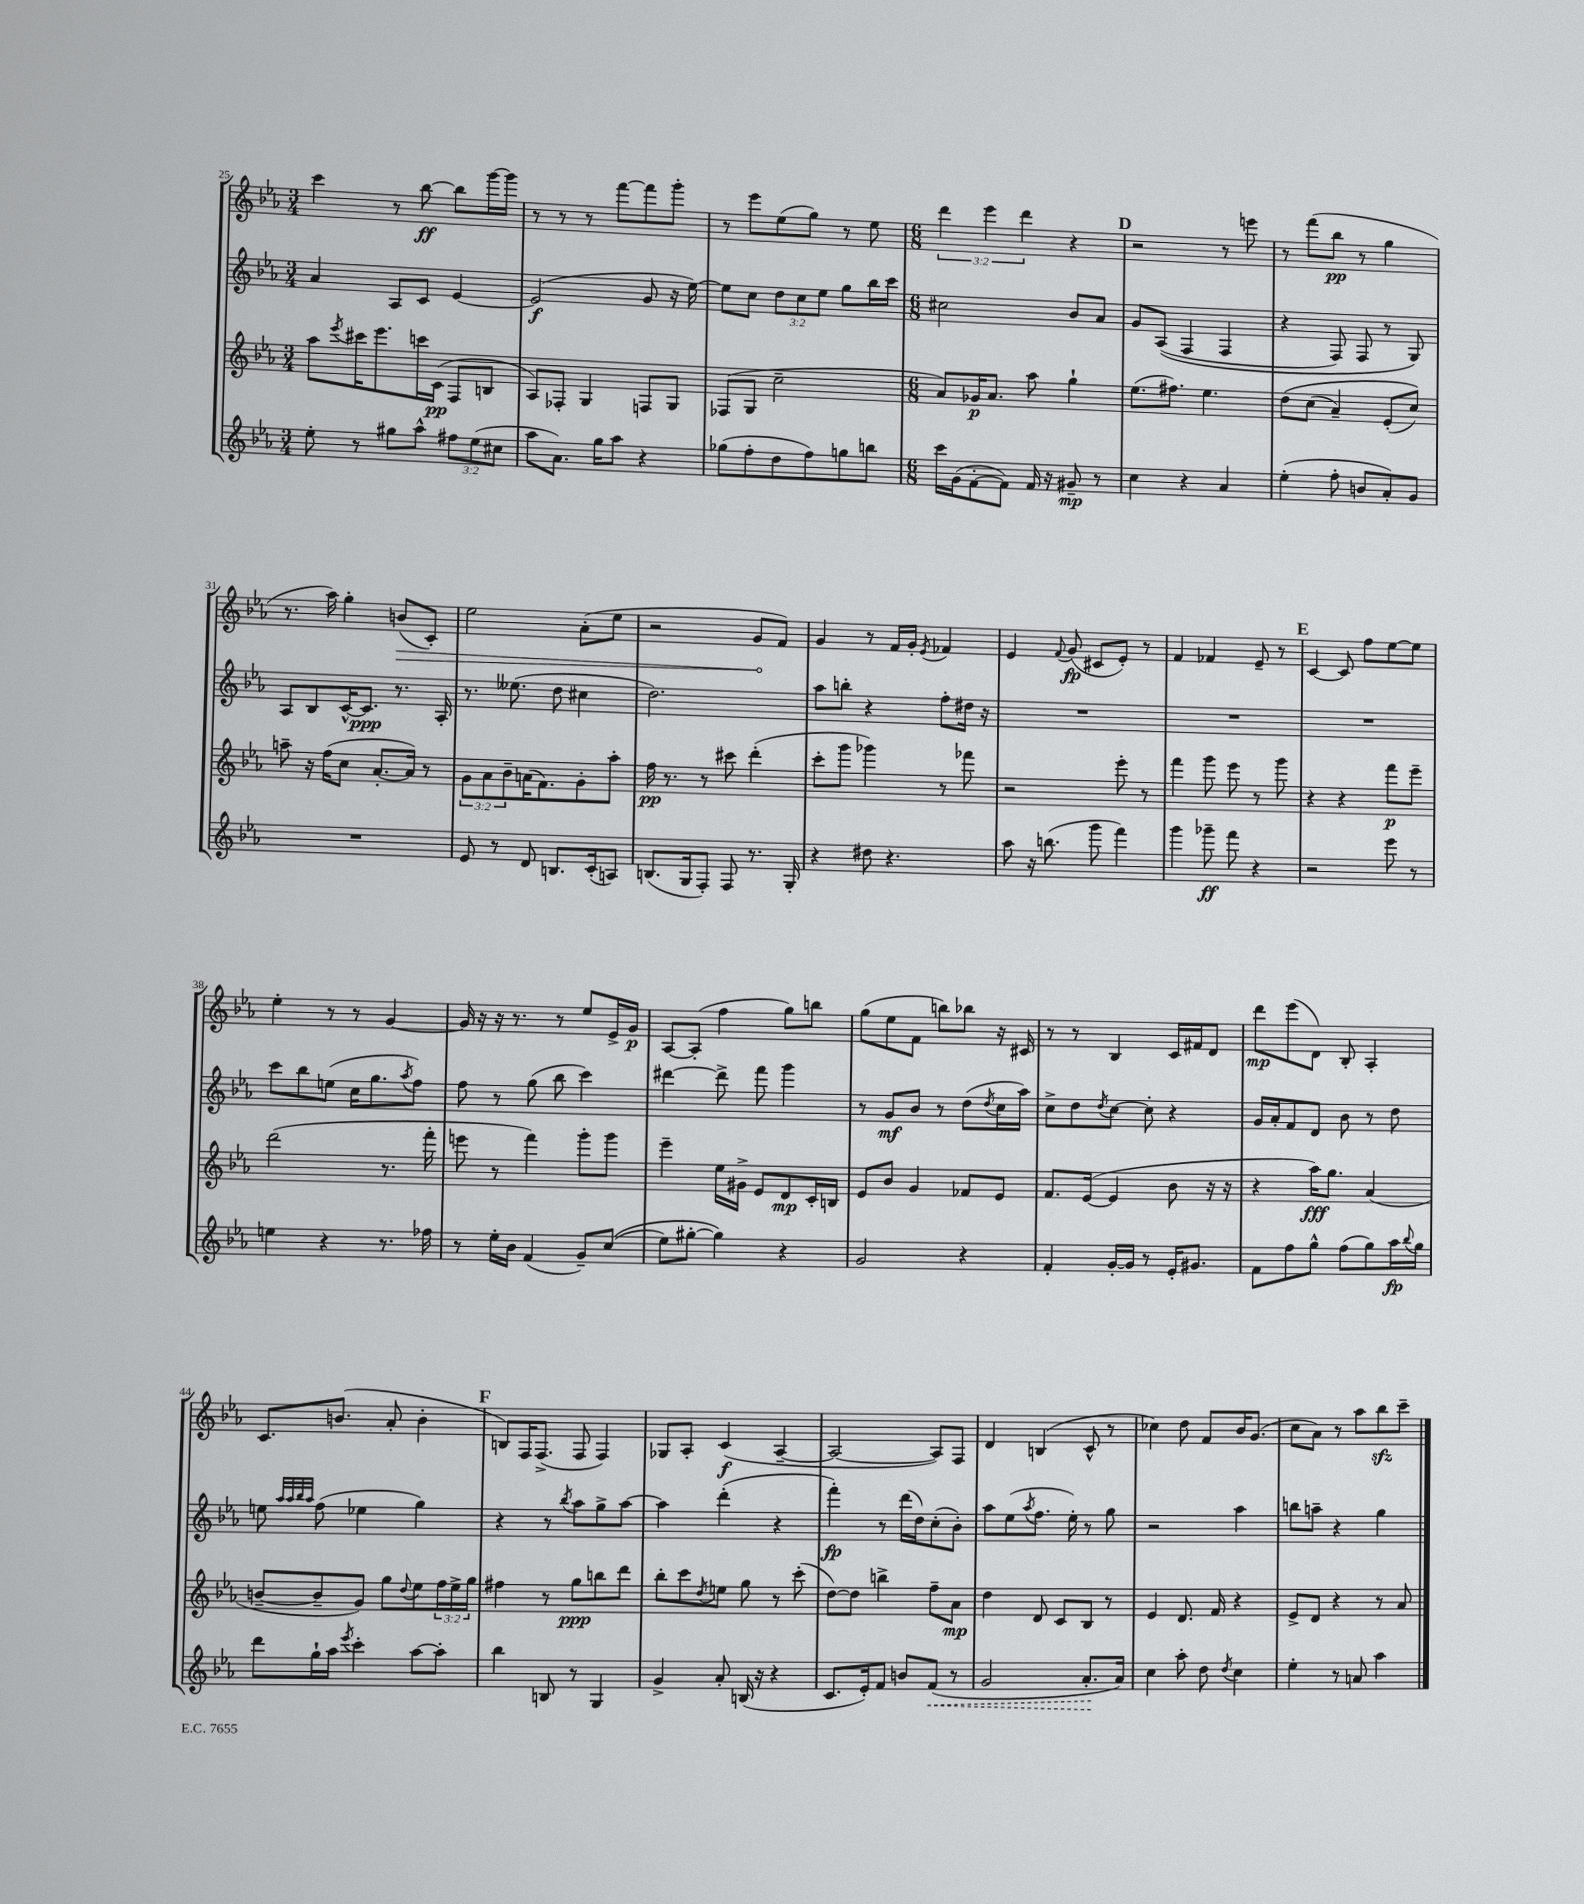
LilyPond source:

<<
\new StaffGroup <<
\new Staff = "s0" {
    \clef treble \key ees \major \numericTimeSignature \time 3/4 \override Staff.TupletNumber.text = #tuplet-number::calc-fraction-text
    c'''4 r8 bes''8~\ff bes''8 g'''16~ g'''16 |
    r8 r8 r8 f'''8~ f'''8 g'''8-. |
    r8 ees'''8 ees''8( g''8) r8 ees''8 |
    \numericTimeSignature \time 6/8 \tuplet 3/2 { d'''4 ees'''4 d'''4 } r4 |
    \mark \markup { \bold "D" } r2 r8 e'''8 |
    r8 f'''8( bes''8\pp r8 g''4 |
    r8. aes''16) g''4-. \once \override Hairpin.circled-tip = ##t b'8\>( c'8-.) |
    ees''2 aes'8-.( ees''8 |
    r2 g'8\! f'8) |
    g'4 r8 f'16 g'16-. \acciaccatura { ees'8 } fes'4 |
    ees'4 \appoggiatura { f'8 } g'8\fp( cis'8 ees'8-.) r8 |
    f'4 fes'4 ees'8-- r8 |
    \mark \markup { \bold "E" } c'4~ c'8 f''8 ees''8~ ees''8 |
    ees''4-. r8 r8 g'4~ |
    g'16 r16 r16 r8. r8 ees''8 ees'16-> g'16\p |
    aes8~ aes8-.( f''4 g''8) b''8 |
    g''8( ees''8 f'8 b''8) bes''8 r16 cis'16 |
    r8 r8 bes4 c'16 fis'16 d'8 |
    d'''8\mp ees'''8( d'8) bes8-. aes4-. |
    c'8. b'8.( aes'8-. b'4-. |
    \mark \markup { \bold "F" } b8) f16 f8.->( f8 f4) |
    ges8 aes8-. c'4\f( aes4~-- |
    aes2~ aes8) f8 |
    d'4 b4( c'8-^ r8 |
    ces''4) d''8 f'8 bes'16 g'8.( |
    c''8 aes'8) r8 aes''8 bes''8\sfz c'''8-- \bar "|." |
}
\new Staff = "s1" {
    \clef treble \key ees \major \numericTimeSignature \time 3/4 \override Staff.TupletNumber.text = #tuplet-number::calc-fraction-text
    aes'4 aes8 c'8 ees'4~ |
    ees'2\f( g'8 r16 ees''16~) |
    ees''8 c''8 \tuplet 3/2 { d''8 c''8 ees''8 } g''8 bes''16 c'''16 |
    \numericTimeSignature \time 6/8 cis''2 bes'8 aes'8 |
    \mark \markup { \bold "D" } g'8 aes8(\( f4 f4 |
    r4 f8) f8 r8 g8\) |
    aes8 bes8 c'16~-^ c'8.\ppp r8. aes16-. |
    r8. eeses''8.( d''8 cis''4 |
    d''2.) |
    aes''8 b''8-. r4 f''8-. dis''16 r16 |
    R2. |
    R2. |
    \mark \markup { \bold "E" } R2. |
    c'''8 bes''8 e''8( c''16 g''8. \acciaccatura { aes''8 } f''8) |
    f''8 r8 g''8( bes''8 c'''4) |
    dis'''4~ dis'''8-> f'''8 g'''4 |
    r8 g'8\mf bes'8 r8 d''8( \acciaccatura { d''8 } c''16 aes''16) |
    c''8-> d''8 \acciaccatura { d''8 } c''8~ c''8-. r4 |
    g'16 aes'16-. f'8 d'8 bes'8 r8 d''8 |
    e''8 \grace { aes''32 aes''32 bes''32 aes''32 } f''8( ees''4 g''4) |
    \mark \markup { \bold "F" } r4 r8 \acciaccatura { bes''8 } aes''8 g''8-> aes''8~ |
    aes''4 d'''4-.( r4 |
    f'''4-.\fp) r8 d'''16( d''16) c''8-.( bes'8-.) |
    aes''8 ees''8( \acciaccatura { aes''8 } f''8. ees''16-.) r8 g''8 |
    r2 aes''4 |
    b''8 a''8-- r4 g''4 \bar "|." |
}
\new Staff = "s2" {
    \clef treble \key ees \major \numericTimeSignature \time 3/4 \override Staff.TupletNumber.text = #tuplet-number::calc-fraction-text
    aes''8 \acciaccatura { ees'''8 } cis'''16 ees'''8. c'''16 c'16\pp( f8 b8 |
    aes8) fes8-. g4 f8 g8 |
    fes8( g8 c''2-- |
    \numericTimeSignature \time 6/8 aes'8) ges'16\p aes'8. aes''8 g''4-! |
    \mark \markup { \bold "D" } ees''8.( fis''8.) ees''4. |
    d''8\( c''8( aes'4--) ees'8-.( c''8)\) |
    a''8-- r16 f''16( c''8 aes'8.~-. aes'16) r8 |
    \tuplet 3/2 { g'8 aes'8 bes'8-- } a'16( f'8.) g'8-. aes''8-. |
    f''16\pp r8. r8 cis'''8 d'''4-.( |
    c'''8-. g'''8 ges'''4) r8 fes'''8 |
    r2 ees'''8-. r8 |
    f'''4 g'''8 ees'''8 r8 g'''8 |
    \mark \markup { \bold "E" } r4 r4 f'''8\p ees'''8-- |
    d'''2( r8. f'''16-. |
    e'''8 r8 f'''4) g'''8-. g'''8 |
    ees'''4-- ees''16 gis'16-> ees'8 d'8\mp c'16-. b16 |
    ees'8 bes'8 g'4 fes'8 ees'8 |
    f'8. ees'16~( ees'4 bes'8 r16 r16 |
    r4 aes''16\fff) g''8. aes'4( |
    b'8~-- b'8-- g'8) g''8 \appoggiatura { d''8 } ees''8 \tuplet 3/2 { f''16 ees''16-> g''16 } |
    \mark \markup { \bold "F" } fis''4 r8 g''8\ppp b''8 d'''8 |
    bes''8-. c'''8 \acciaccatura { d''8 } e''8 g''8 r8 c'''8-.( |
    d''8~) d''8 b''4-> f''8-- aes'8\mp |
    d''4 d'8 c'8 bes8 r8 |
    ees'4 d'8. f'16 r4 |
    ees'8-> d'8 r4 r8 aes'8 \bar "|." |
}
\new Staff = "s3" {
    \clef treble \key ees \major \numericTimeSignature \time 3/4 \override Staff.TupletNumber.text = #tuplet-number::calc-fraction-text
    ees''8-. r8 gis''8 aes''8-^ \tuplet 3/2 { fis''8 ees''8( cis''8 } |
    aes''8 aes'8.) g''16 aes''8 r4 |
    ges''8( f''8-. d''8 f''8) g''8 b''8 |
    \numericTimeSignature \time 6/8 c'''16 g'16( f'8~-. f'8) f'16 r16 gis'8--\mp r8 |
    \mark \markup { \bold "D" } c''4 r4 aes'4 |
    ees''4-.( f''8-. b'8 aes'8-.) g'8 |
    R2. |
    ees'8 r8 d'8 b8. c'16-.( a8) |
    b8.( g16 f8-.) f8 r8. g16-. |
    r4 dis''8 r4. |
    aes''8 r16 b''8.( g'''8 f'''4) |
    g'''4 ges'''8--\ff f'''8 r4 |
    \mark \markup { \bold "E" } r2 ees'''8 r8 |
    e''4 r4 r8. fes''16 |
    r8 ees''16-. bes'16 f'4( g'8--) c''8(\( |
    ees''8) gis''8~-. gis''4\) r4 |
    g'2 r4 |
    f'4-. g'16~-. g'16 r8 ees'16-. gis'8. |
    f'8 f''8 g''8-^ f''8( g''8) aes''16\fp \appoggiatura { bes''8 } g''16 |
    d'''8 g''16-! aes''16 \acciaccatura { ees'''8 } c'''4-. aes''8~ aes''8-. |
    \mark \markup { \bold "F" } bes''4 b8 r8 g4 |
    g'4-> aes'8-. b16( r16 r4 |
    c'8. ees'16-.) f'8 b'8 \once \override Hairpin.style = #'dashed-line f'8\<( r8 |
    g'2 aes'8.-.\! aes'16) |
    c''4 aes''8-. d''8 \acciaccatura { d''8 } c''4 |
    ees''4-. r8 a'8 aes''4 \bar "|." |
}
>>
>>
\layout { \context { \Score currentBarNumber = #25 } }
